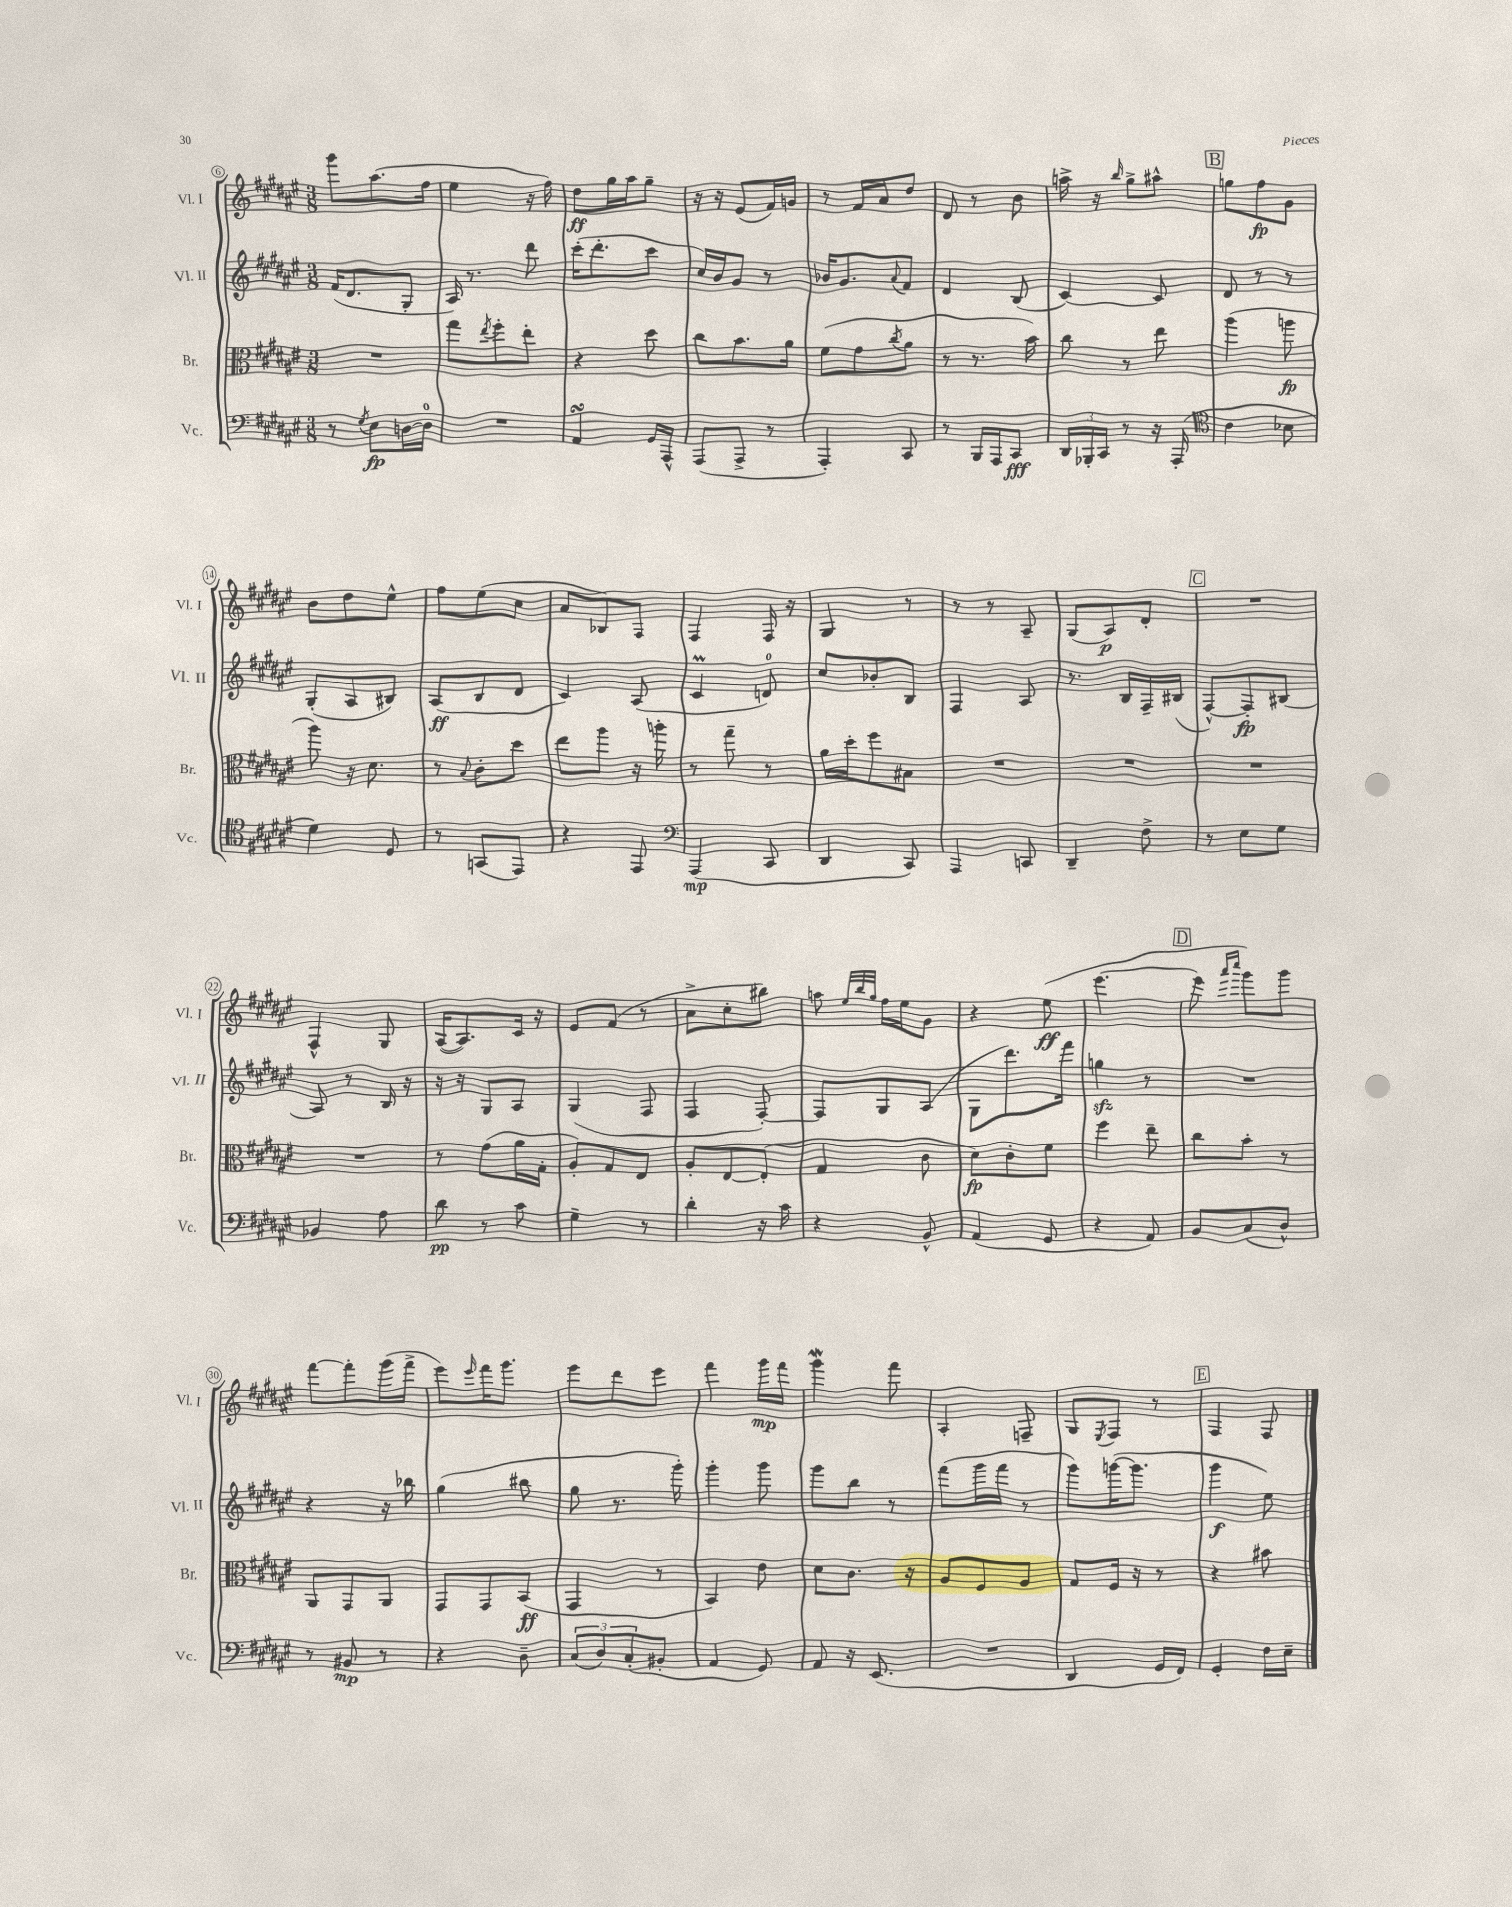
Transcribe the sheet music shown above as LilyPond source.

<<
\new StaffGroup <<
\new Staff = "s0" \with { instrumentName = "Vl. I" shortInstrumentName = "Vl. I" } {
    \clef treble \key fis \major \numericTimeSignature \time 3/8
    gis'''8 ais''8.( fis''16 |
    eis''4 r16 fis''16) |
    dis''8\ff gis''16 ais''16 gis''8-- |
    r16 r16 eis'8( fis'16) g'16 |
    r8 fis'16 ais'16 dis''8 |
    dis'8 r8 b'8 |
    a''16-> r16 \grace { b''16 } gis''8-> ais''8-^ |
    \mark \markup { \box "B" } g''8 fis''8\fp gis'8 |
    b'8 dis''8 eis''8-^ |
    fis''8 eis''8( cis''8 |
    ais'8 bes8) fis8 |
    fis4 fis16 r16 |
    gis4 r8 |
    r8 r8 ais8-- |
    gis8( ais8\p) dis'8-. |
    \mark \markup { \box "C" } R4. |
    fis4-^ gis8 |
    ais16~( ais8.) cis'16 r16 |
    eis'8 fis'8( r8 |
    ais'8-> cis''8-. bis''8) |
    a''8 \grace { eis''32 b''32 gis''32 } fis''16 eis''16 gis'8 |
    r4 eis''8\ff( |
    eis'''4.~ |
    \mark \markup { \box "D" } eis'''8 \grace { ais'''16 cis''''16 } gis'''8) gis'''8 |
    fis'''8~ fis'''8-. gis'''16( fis'''16-> |
    eis'''8) \grace { eis'''16 } fis'''16 gis'''8. |
    eis'''8 dis'''8 eis'''8 |
    fis'''4 gis'''16\mp fis'''16 |
    gis'''4\mordent fis'''8 |
    ais4-. f8-- |
    gis8 \acciaccatura { eis8 } fis8 r8 |
    \mark \markup { \box "E" } fis4 fis8 \bar "|." |
}
\new Staff = "s1" \with { instrumentName = "Vl. II" shortInstrumentName = "Vl. II" } {
    \clef treble \key fis \major \numericTimeSignature \time 3/8
    fis'16( dis'8. gis8-. |
    ais16) r8. dis'''8 |
    cis'''16-.( dis'''8.-. cis'''8 |
    cis''16) b'16 gis'8 r8 |
    bes'16 gis'8. \appoggiatura { ais'8 } fis'8 |
    dis'4 b8( |
    cis'4~) cis'8 |
    \mark \markup { \box "B" } dis'8 r8 r8 |
    gis8-.( ais8 bis8) |
    ais8\ff( b8 dis'8 |
    cis'4) ais8( |
    cis'4\prall d'8-0) |
    cis''8 bes'8-. b8 |
    fis4 ais8 |
    r8. b16 fis16-- bis16( |
    \mark \markup { \box "C" } fis8~-^) fis8-.\fp bis8( |
    ais8) r8 b16 r16 |
    r16 r16 gis8 ais8 |
    gis4( fis8 |
    fis4 fis8~-.) |
    fis8 gis8 ais8( |
    gis8 dis'''8.) fis'''16 |
    g''4\sfz r8 |
    \mark \markup { \box "D" } R4. |
    r4 r16 bes''16 |
    gis''4( bis''8 |
    gis''8 r8. gis'''16-.) |
    gis'''4-. gis'''8 |
    gis'''8 b''8 r8 |
    fis'''8( gis'''16 fis'''16 r8 |
    gis'''8) g'''16~( g'''8. |
    \mark \markup { \box "E" } gis'''4\f eis''8) \bar "|." |
}
\new Staff = "s2" \with { instrumentName = "Br." shortInstrumentName = "Br." } {
    \clef alto \key fis \major \numericTimeSignature \time 3/8
    R4. |
    gis''8 \acciaccatura { eis''8 } fis''8-. eis''8-. |
    r4 dis''8 |
    cis''8 b'8. ais'16 |
    fis'8( gis'8 \acciaccatura { cis''8 } ais'8 |
    r8 r8. b'16) |
    cis''8 r8 eis''8 |
    \mark \markup { \box "B" } ais''4( a''8\fp |
    ais''8) r16 dis'8. |
    r8 \appoggiatura { b8 } cis'8-. dis''8 |
    eis''8 ais''8 r16 a''16-. |
    r8 gis''8-- r8 |
    ais'16 dis''16-. fis''8 bis8 |
    R4. |
    R4. |
    \mark \markup { \box "C" } R4. |
    R4. |
    r8 gis'8( ais'16 gis16-. |
    ais8-.) gis8 eis8 |
    ais8-. eis8~ eis8-.( |
    gis4 cis'8 |
    dis'8\fp) cis'8-. fis'8 |
    fis''4 eis''8-- |
    \mark \markup { \box "D" } cis''8 b'8-. r8 |
    ais,8 gis,8 ais,8 |
    gis,8 gis,8 b,8\ff( |
    gis,4 r8 |
    b,4) eis'8 |
    dis'8 cis'8. r16 |
    ais8 fis8 ais8 |
    gis8 fis16 r16 r8 |
    \mark \markup { \box "E" } r4 bis'8 \bar "|." |
}
\new Staff = "s3" \with { instrumentName = "Vc." shortInstrumentName = "Vc." } {
    \clef bass \key fis \major \numericTimeSignature \time 3/8
    r8 \acciaccatura { gis8 } eis8\fp d16~ d16-0 |
    R4. |
    ais,4\turn gis,16 ais,,16-^ |
    ais,,8( ais,,8-> r8 |
    ais,,4-.) cis,8 |
    r8 b,,16 ais,,16 cis,8\fff |
    \tuplet 3/2 { dis,16 bes,,16-. cis,16 } r8 r16 ais,,16-.( |
    \mark \markup { \box "B" } \clef tenor cis'4 bes8 |
    dis'4) dis8 |
    r8 g,8( eis,8) |
    r4 eis,8 |
    \clef bass ais,,4\mp( cis,8 |
    dis,4 cis,8) |
    ais,,4 c,8 |
    dis,4-- fis8-> |
    \mark \markup { \box "C" } r8 eis8 gis8 |
    bes,4 ais8 |
    dis'8\pp r8 cis'8 |
    gis4-- r8 |
    dis'4-. r16 cis'16 |
    r4 b,8-^ |
    ais,4( gis,8 |
    r4 ais,8) |
    \mark \markup { \box "D" } b,8 cis8( dis8-^) |
    r8 bis,8\mp r8 |
    r4 dis8-- |
    \tuplet 3/2 { cis8( dis8) cis8-.( } bis,8-. |
    ais,4 gis,8) |
    ais,8 r16 eis,8.( |
    R4. |
    dis,4 gis,16 fis,16) |
    \mark \markup { \box "E" } gis,4-. fis16 eis16-- \bar "|." |
}
>>
>>
\layout { \context { \Score currentBarNumber = #6 \override BarNumber.stencil = #(make-stencil-circler 0.1 0.3 ly:text-interface::print) } }
